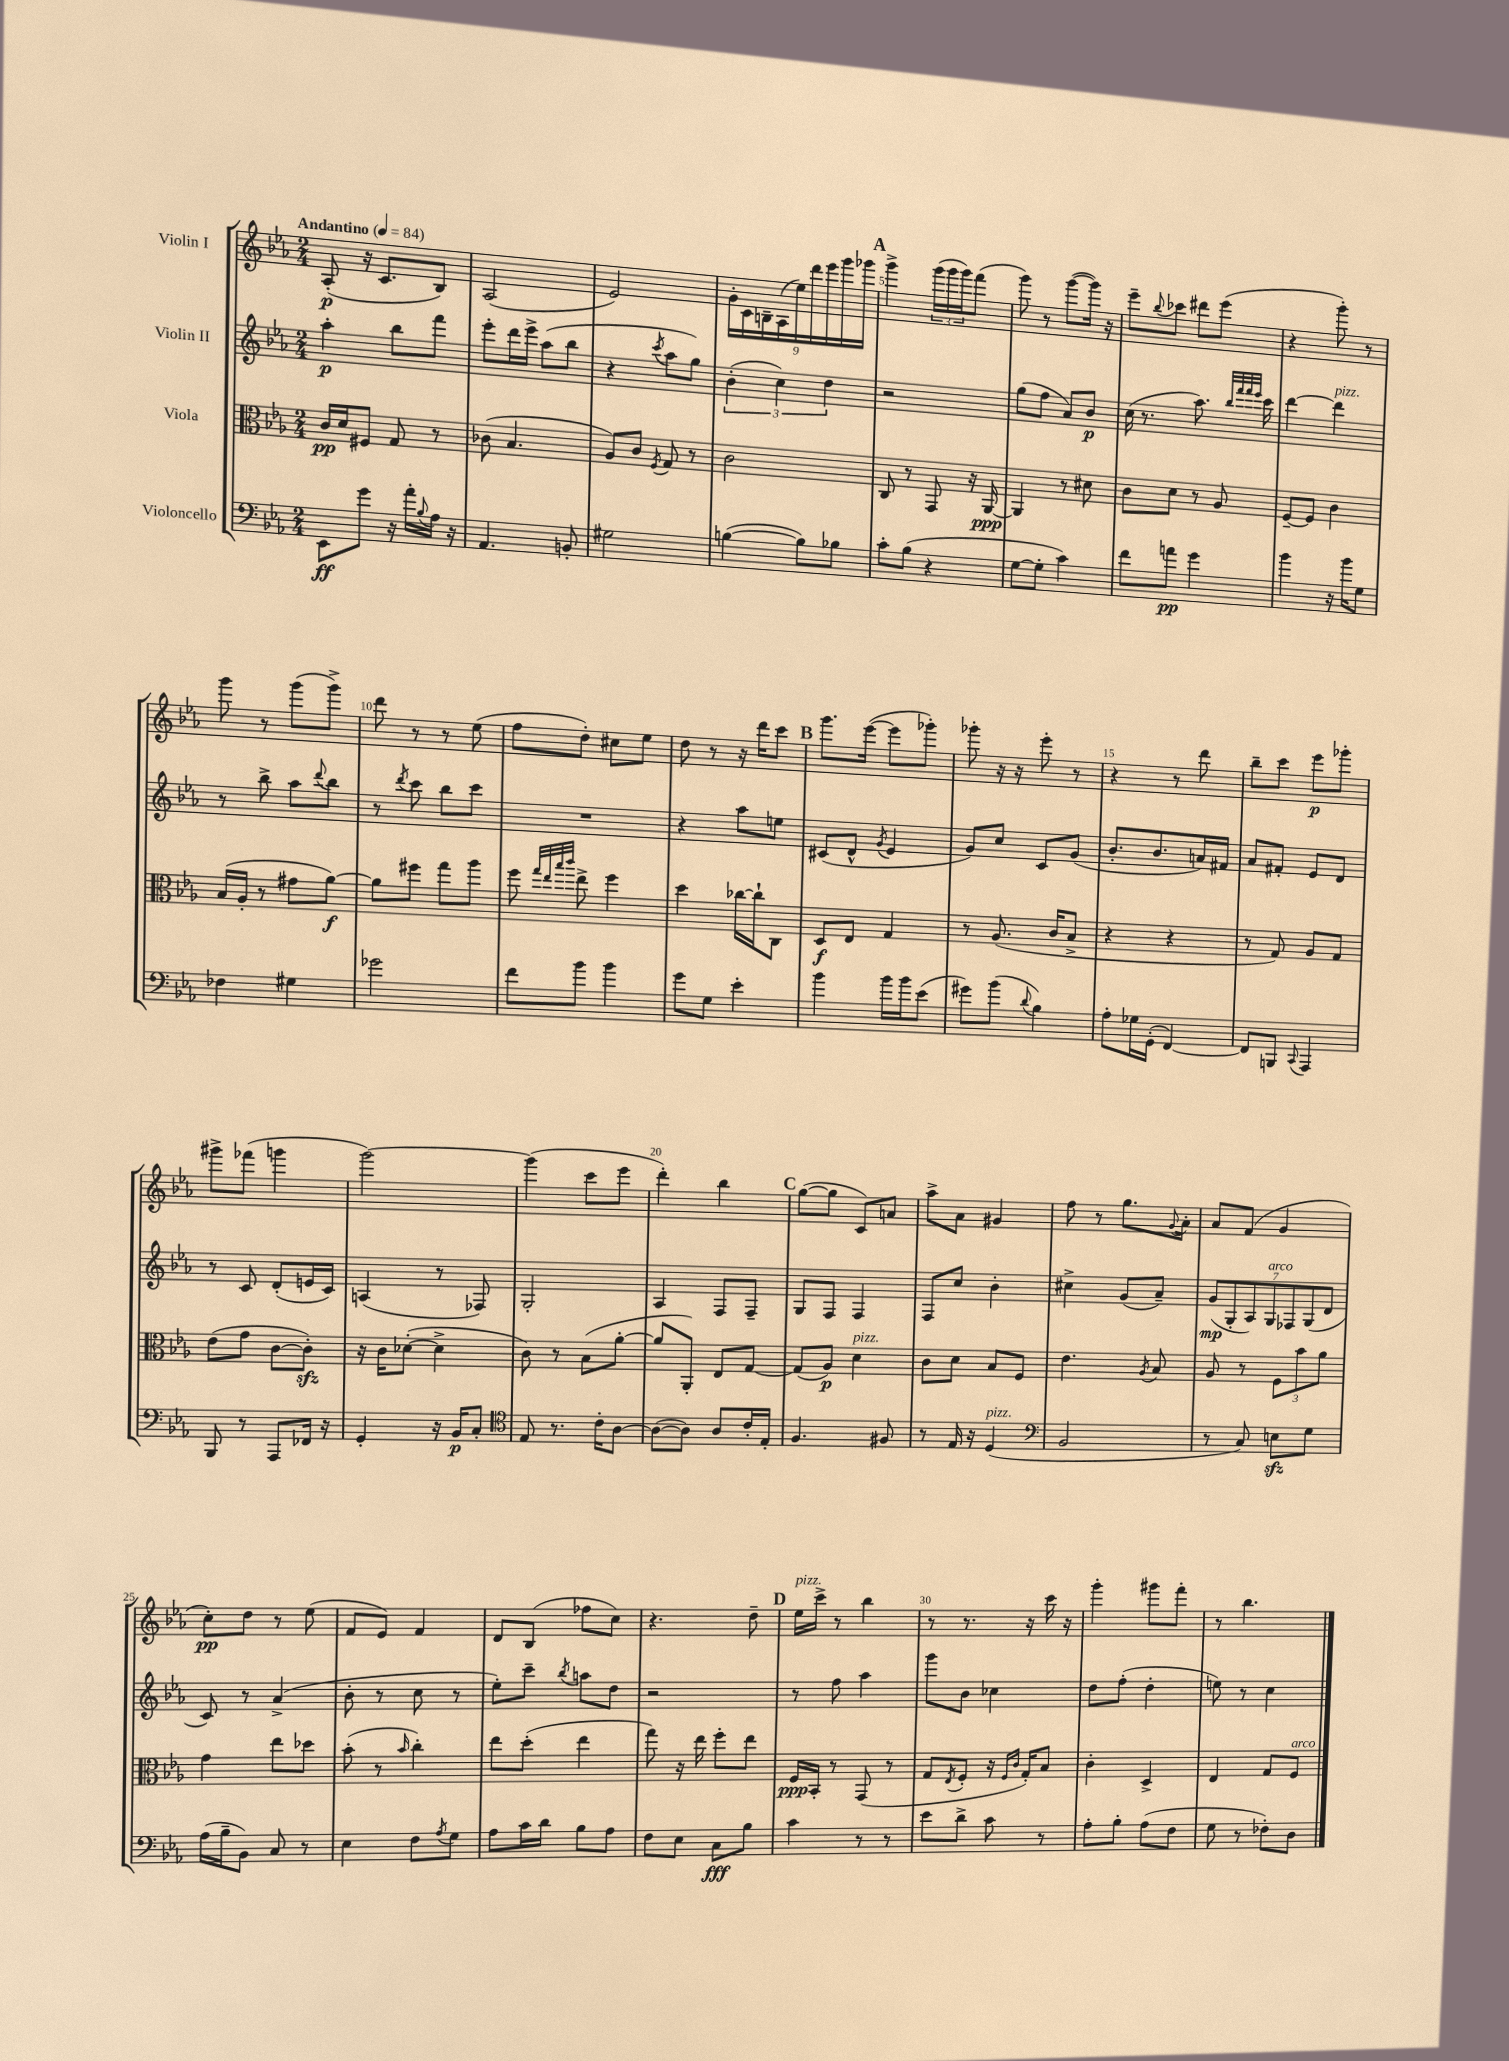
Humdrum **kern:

**kern	**kern	**kern	**kern
*staff4	*staff3	*staff2	*staff1
*clefF4	*clefC3	*clefG2	*clefG2
*k[b-e-a-]	*k[b-e-a-]	*k[b-e-a-]	*k[b-e-a-]
*M2/4	*M2/4	*M2/4	*M2/4
*MM84	*MM84	*MM84	*MM84
8EE-	16c	4aa-'	(8A-'
.	16d	.	.
8g	8F#	.	16r
.	.	.	8.c
16r	8G	8bb-	.
16a-'	.	.	.
8qqB-	.	.	.
16A-	8r	8fff	8B-)
16r	.	.	.
=	=	=	=
4.AA-	(8c-	8eee-'	(2A-
.	4.B-	16ddd	.
.	.	16eee-^	.
.	.	(8aa-	.
8BB'	.	8bb-	.
=	=	=	=
2G#	8A-)	4r	2e-)
.	8c	.	.
.	8qF	8qccc	.
.	8G	8aa-	.
.	8r	8gg)	.
=	=	=	=
([4B	2c	(6b-'	18g'
.	.	.	18c
.	.	.	18B~
.	.	6cc)	(18A-
.	.	.	18ee-)
8B])	.	.	.
.	.	.	18ddd
.	.	6dd	18eee-
8B-	.	.	.
.	.	.	18ggg
.	.	.	18ggg-
=	=	=	=
8c'	8C	2r	4ggg^
(8B-	8r	.	.
4r	8GG	.	(24ggg
.	.	.	24ggg
.	.	.	24ggg)
.	16r	.	(8fff
.	[16AA-	.	.
=	=	=	=
[8G	4AA-]	(8gg	8ggg)
8G']	.	8ff	8r
4c)	8r	8a-)	([8ggg
.	8d#	8b-	16ggg])
.	.	.	16r
=	=	=	=
8f	8c	(16cc	8eee-~
.	.	8.r	.
.	.	.	8qqbb-
8a	8d	.	8ccc-
4g	8r	8.aa-)	8ddd#
.	8A-	.	(8eee-
.	.	32qqbb-	.
.	.	32qqfff	.
.	.	32qqfff	.
.	.	32qqeee-	.
.	.	16ccc	.
=	=	=	=
4b-	[8F~	[4ddd	4r
.	8F]	.	.
16r	4c	4ddd]	8ggg')
16b-	.	.	.
8G	.	.	8r
=	=	=	=
4F-	(16B-	8r	8ggg
.	16A-'	.	.
.	8r	8bb-^	8r
4G#	8g#	8aa-	(8ggg
.	.	8qqddd	.
.	[8a-)	8bb-	8ggg^)
=	=	=	=
2g-	8a-]	8r	8ddd
.	.	8qddd	.
.	8ff#	8ccc	8r
.	8gg	8bb-	8r
.	8aa-	8ccc	(8ee-
=	=	=	=
8f	8ff	2r	8ff
.	32qqgg	.	.
.	32qqee-	.	.
.	32qqbb-	.	.
.	32qqccc	.	.
8b-	8ee-^	.	8dd')
4b-	4ff	.	8cc#
.	.	.	8ee-
=	=	=	=
8g	4dd	4r	8dd
8G	.	.	8r
4e-'	[16cc-	8aa-	16r
.	16cc-`]	.	16ddd
.	8C	8ee	8ccc
=	=	=	=
4b-	8D	(8c#	8.ggg
.	8E-	8d^^	.
.	.	.	([16eee-
.	.	8qg	.
16b-	4G	4e-	8eee-]
16b-	.	.	.
(8e-	.	.	8ggg-')
=	=	=	=
8g#)	8r	8g)	8ggg-'
(8b-	(8.A-	8cc	16r
.	.	.	16r
8qqd	.	.	.
4B-)	.	8c	8eee-'
.	16c	.	.
.	8B-^	(8g	8r
=	=	=	=
8A-'	4r	8.b-'	4r
16G-	.	.	.
(16GG'	.	8.b-	.
[4FF)	4r	.	8r
.	.	16a)	8ddd
.	.	16f#	.
=	=	=	=
8FF]	8r	8a-	8bb-~
8BBB	8G)	8f#'	8ccc
8qqCC	.	.	.
4AAA-	8A-	8e-	8eee-
.	8G	8d	8ggg-'
=	=	=	=
8BBB-	(8e-	8r	8ggg#^
8r	8g	8c	(8fff-
8AAA-	[8c	(8d'	4ggg
16FF-	8c'])	16e	.
16r	.	16c)	.
=	=	=	=
4GG'	16r	(4A	[2ggg)
.	16c	.	.
.	([8d-'	.	.
16r	4d-^]	8r	.
16BB-	.	.	.
8C'	.	8F-)	.
=	=	=	=
*clefC4	*	*	*
8E-	8c)	2G'	(4ggg]
8.r	8r	.	.
.	(8B-	.	8ccc
16c'	.	.	.
[8A-	[8a-'	.	8eee-
=	=	=	=
(8A-_	8a-]	4A-	4ddd')
8A-])	8AA-')	.	.
8A-	8E-	8F	4bb-
16c'	[8G	8F~	.
16E-'	.	.	.
=	=	=	=
4.F	(8G]	8G	([8gg
.	8A-)	8F	8gg]
.	4d	4F	8c)
8F#	.	.	8a
=	=	=	=
8r	8c	8F	8aa-^
16E-	8d	8cc	8a-
16r	.	.	.
(4D	8B-	4b-'	4g#
.	8F	.	.
=	=	=	=
*clefF4	*	*	*
2BB-	4.e-	4cc#^	8ff
.	.	.	8r
.	.	(8g	8.gg
.	8qA-	.	.
.	8B-	8a-~)	.
.	.	.	8qqg
.	.	.	16a-'
=	=	=	=
8r	8A-	(14g	8a-
.	.	14G'	.
8C)	8r	.	(8f
.	.	14A-)	.
.	.	14G	.
8E	12F	.	4g
.	.	14F-	.
.	12b-	.	.
.	.	(14G	.
8G	.	.	.
.	12a-	.	.
.	.	14d	.
=	=	=	=
(16A-	4g	8c)	8cc')
16B-~	.	.	.
8BB-)	.	8r	8dd
8C	8ee-	(4a-^	8r
8r	8dd-	.	(8ee-
=	=	=	=
4E-	(8b-'	8b-'	8f
.	8r	8r	8e-)
.	16qqb-	.	.
8F	4cc')	8cc	4f
8qA-	.	.	.
8G	.	8r	.
=	=	=	=
8A-	8ee-	8ee-')	8d
16c	(8dd'	8ccc~	(8B-
16d	.	.	.
.	.	8qbb-	.
8B-	4ee-	8aa	8ff-
8A-	.	8dd	8cc)
=	=	=	=
8F	8gg)	2r	4.r
8E-	16r	.	.
.	16ee-	.	.
8C	8ff'	.	.
8B-	8ee-	.	8dd~
=	=	=	=
4c	16F	8r	16ee-
.	16BB-'	.	16ccc^
.	8r	8ff	8r
8r	(8GG	4aa-	4bb-
8r	8r	.	.
=	=	=	=
8e-	8G	8ggg	8r
.	8qE-	.	.
8d^	8F'	8b-	8.r
8c	16r	4cc-	.
.	16qqF	.	.
.	16qqc	.	.
.	16G')	.	16r
8r	8B-	.	16ccc
.	.	.	16r
=	=	=	=
8A-'	4c'	8dd	4ggg'
8B-'	.	(8ff'	.
(8A-	4D^	4dd'	8ggg#
8F	.	.	8fff'
=	=	=	=
8G	4E-	8ee)	8r
8r	.	8r	4.bb-
8F-')	8G	4cc	.
8D	8F	.	.
==	==	==	==
*-	*-	*-	*-
